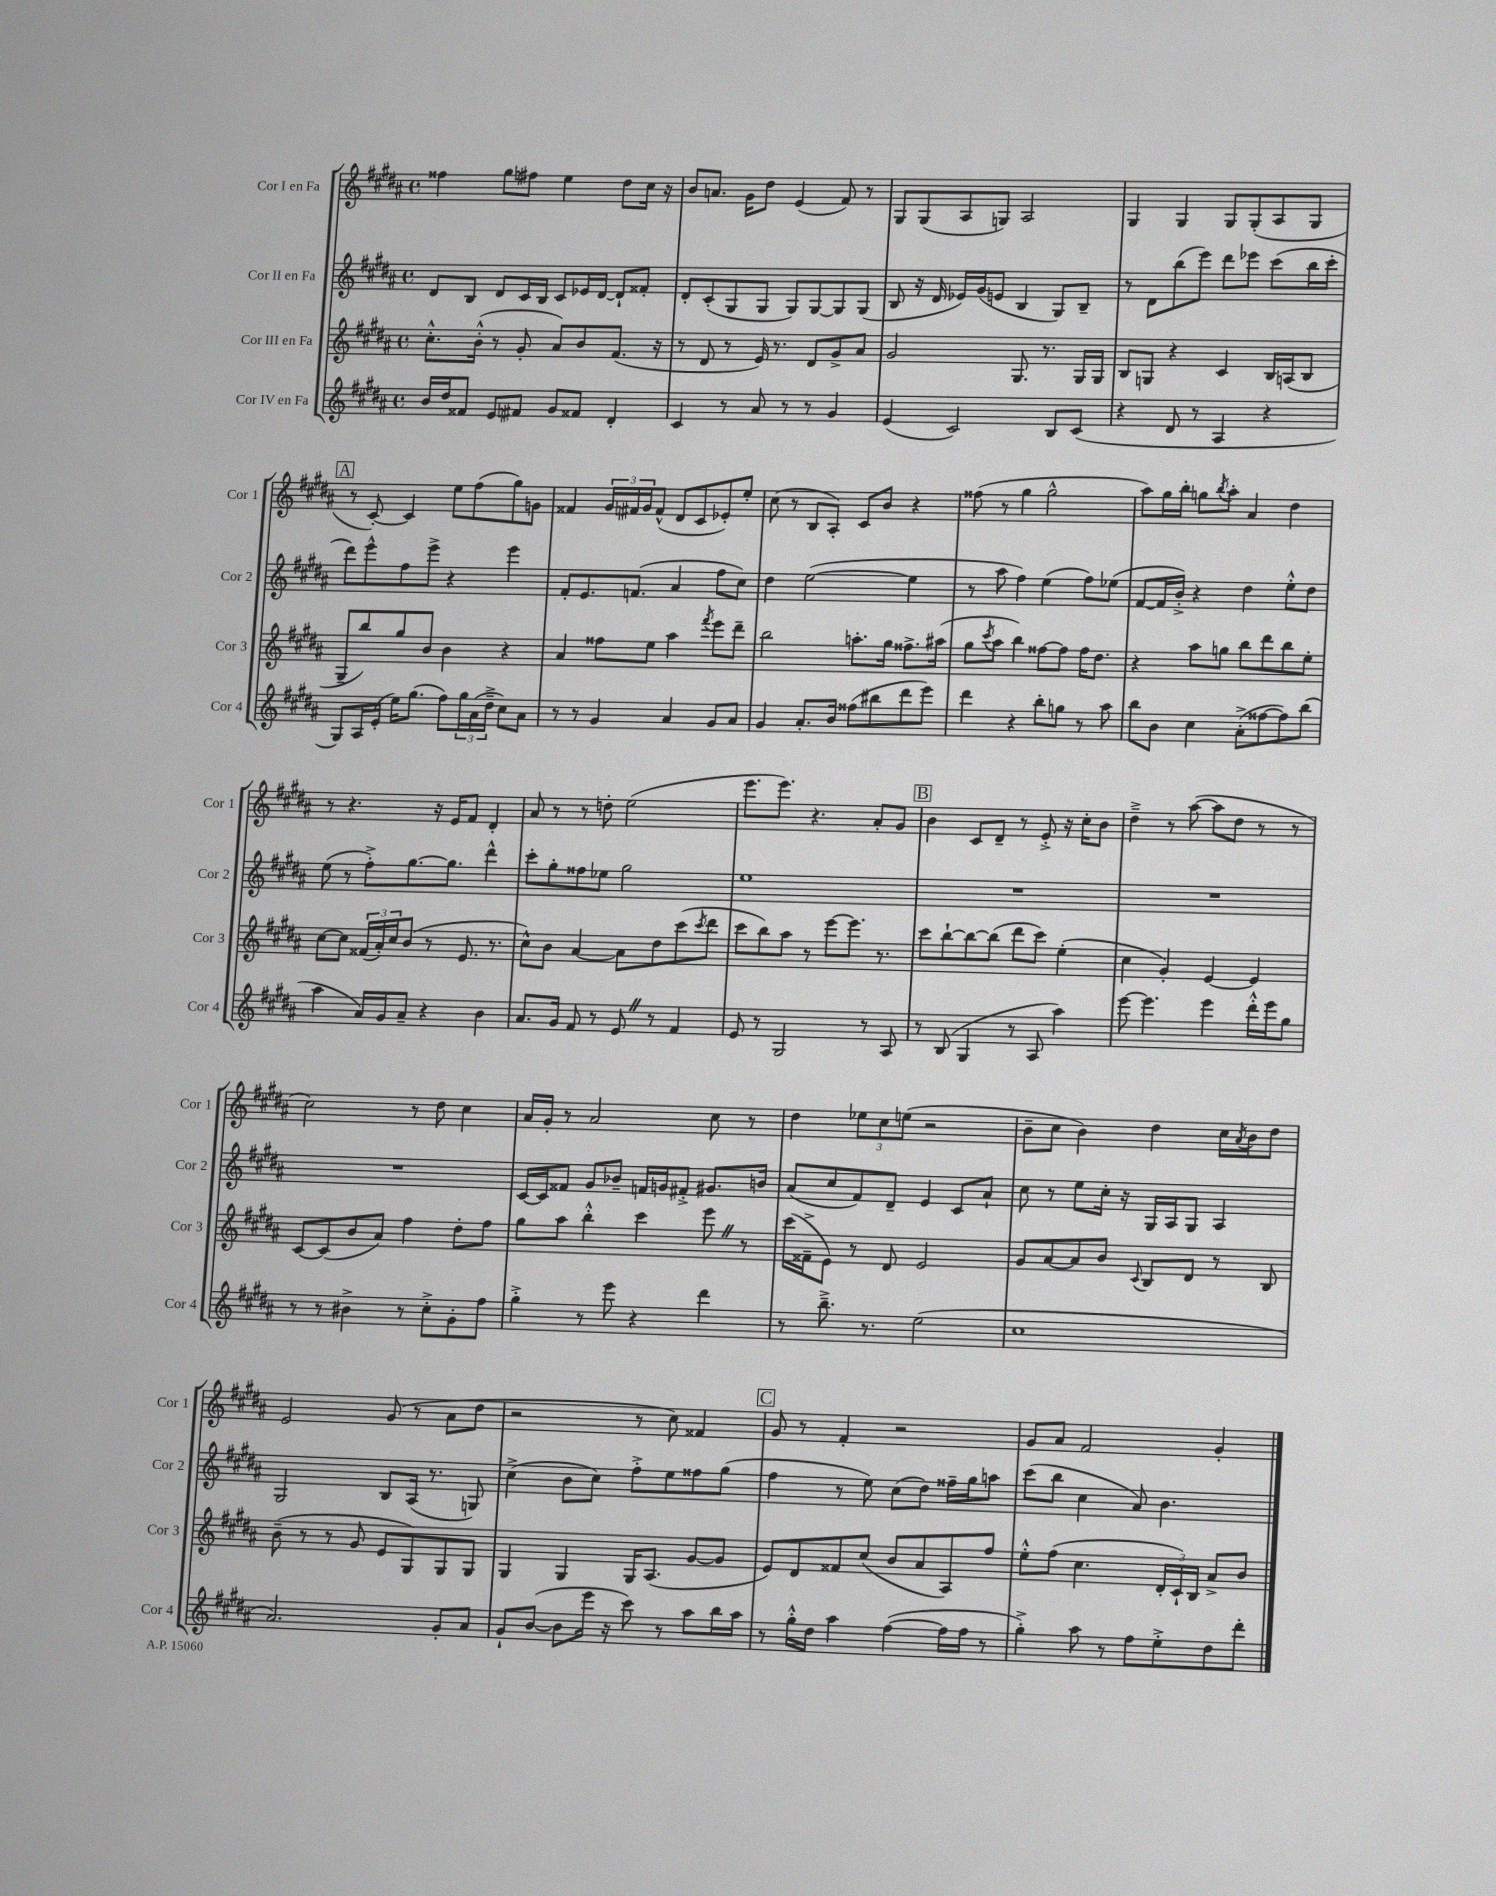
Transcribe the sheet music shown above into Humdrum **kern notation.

**kern	**kern	**kern	**kern
*staff4	*staff3	*staff2	*staff1
*clefG2	*clefG2	*clefG2	*clefG2
*k[f#c#g#d#a#]	*k[f#c#g#d#a#]	*k[f#c#g#d#a#]	*k[f#c#g#d#a#]
*M4/4	*M4/4	*M4/4	*M4/4
*met(c)	*met(c)	*met(c)	*met(c)
16b	8.cc#'^^	8d#	4ff##
16dd#	.	.	.
8f##	.	8B	.
.	(16b'^^	.	.
8e	8r	8d#	8gg#
8f#	8g#'	16c#	8ff#
.	.	16B	.
8g#	8a#)	8c#	4ee
8f##	8b	16e-	.
.	.	[16d#	.
4d#'	(8.f#	8d#`]	8dd#
.	.	8f##'	16cc#
.	16r	.	16r
=	=	=	=
4c#	8r	8d#'	8b
.	8d#	(8c#'	8.a
8r	8r	8G#	.
.	.	.	16g#
8a#	16e)	8G#	8dd#
.	8.r	.	.
8r	.	8G#)	(4e
8r	8d#	[8G#	.
4g#	8g#^	8G#]	8f#)
.	8a#	(8G#	8r
=	=	=	=
(4e	2g#	8B	8G#
.	.	16r	(8G#
.	.	16d#	.
2c#)	.	16e-)	8A#
.	.	(16g#	.
.	.	8e	8G)
.	8.G#	4B	2A#
.	8.r	.	.
8B	.	8G#)	.
(8c#	16G#	8B~	.
.	16G#	.	.
=	=	=	=
4r	8B	8r	4G#
.	8G	8d#	.
8d#	4r	(8bb	4G#
8r	.	8eee)	.
4A#	4c#	8ddd#	8G#
.	.	8eee-	(8G#'
4r	16B	(8ccc#	8A#
.	(16A	.	.
.	8B	16bb	8G#
.	.	16ccc#'	.
=	=	=	=
8G#)	8G#~	8ddd#)	8r
16A#	8bb)	8eee^^	[8c#')
(16e'	.	.	.
16ee)	8gg#	8ff#	4c#]
(8.gg#	.	.	.
.	8b	8eee^	.
8ff#)	4b	4r	8ee
24gg#	.	.	(8ff#
(24a#	.	.	.
24dd#~^	.	.	.
8cc#)	4r	4eee	8gg#)
8a#	.	.	8g
=	=	=	=
8r	4a#	8f#'	4f##
8r	.	8.e	.
4g#	8ff##	.	24g#
.	.	.	24f#
.	.	(8.f	.
.	.	.	24g#
.	8ee	.	(8f#^^
4a#	4aa#	4a#	8d#
.	.	.	8c#
.	8qfff#	.	.
8g#	8eee	8ff#	8e-')
8a#	8ddd#~	8cc#)	8ee'
=	=	=	=
4g#	2bb	4dd#	(8cc#
.	.	.	8r
8.a#'	.	([2ee	8B
.	.	.	8A#')
16b	.	.	.
(8ff##	8.aa'	.	8c#
8bb#	.	.	8b
.	16gg#	.	.
8ddd#	8.ff##^	4ee]	4r
8eee)	.	.	.
.	(16aa#	.	.
=	=	=	=
4ddd#	8gg#	8r	(8ff##
.	8qccc#	.	.
.	8aa#	8aa#	8r
4r	4bb)	4ff#)	4gg#
8bb'	[8ff##	(4ee	2gg#^^
8gg	8ff##]	.	.
8r	16ff##	8ff#)	.
.	8.dd#	.	.
8aa#	.	(8ee-	.
=	=	=	=
8bb	4r	[8f#	8aa#)
8b	.	16f#]	16gg#
.	.	16b'^)	16bb'
4cc#	8aa#	4r	8gg
.	.	.	8qbb
.	8gg	.	8aa#'
(8a#'^	8bb	4dd#	4a#
[8ff##	8ddd#	.	.
8ff##])	8bb	8ee'^^	4dd#
(8bb	8ee'	8dd#	.
=	=	=	=
4aa#	[8cc#	(8ee	8r
.	8cc#]	8r	4.r
16a#)	(24f##	8ff#'^)	.
.	24a#')	.	.
16g#	.	.	.
.	24cc#	.	.
8a#~	(8b	[8.gg#	.
4r	8r	.	16r
.	.	8.gg#]	16e
.	8.e	.	8f#
4b	.	4ddd#^^	4d#'
.	8.r	.	.
=	=	=	=
8.a#	8cc#^^)	8ccc#'	8a#
.	8b	8gg#'	8r
16g#	.	.	.
8f#	[4a#	8ff##	8r
8r	.	8ee-	8dd'
8e	8a#]	2gg#	(2ee
8r	8dd#	.	.
4f#	(8ccc#	.	.
.	8qccc#	.	.
.	8ddd#	.	.
=	=	=	=
8e	8ccc#	1ee	8.eee
8r	8bb)	.	.
.	.	.	8.eee)
2G#	8aa#	.	.
.	8r	.	4.r
.	[8eee	.	.
.	8.eee]	.	.
8r	.	.	8a#'
.	8.r	.	.
8A#	.	.	8g#
=	=	=	=
8r	8ccc#	1r	4b
(8B	[8bb`	.	.
4G#	8bb_	.	8c#
.	(8bb]	.	8d#~
8r	8ddd#	.	8r
8A#	8ccc#)	.	8e'^
4aa#)	(4ee'	.	16r
.	.	.	16cc#'
.	.	.	8b
=	=	=	=
[8eee	4cc#	1r	4dd#~^
4.eee]	.	.	.
.	4g#')	.	8r
.	.	.	([8aa#
4eee	[4e	.	8aa#]
.	.	.	8dd#
16ddd#'^^	4e]	.	8r
16eee	.	.	.
8gg#	.	.	8r
=	=	=	=
8r	[8c#	1r	2cc#)
8r	(8c#]	.	.
4b#^	8b	.	.
.	8a#)	.	.
8r	4ff#	.	8r
8cc#'^	.	.	8dd#
8g#'	8dd#'	.	4cc#
8ff#	8ff#	.	.
=	=	=	=
4gg#'^	8gg#	[16c#	16a#
.	.	16c#]	16g#'
.	8aa#	8f##	8r
8r	4bb'^^	8g#	2a#
8eee	.	8b-~	.
4r	4ccc#	16f	.
.	.	16g	.
.	.	8f#'^	.
4ddd#	8eee	8.g#	8cc#
.	8r	.	8r
.	.	16b	.
=	=	=	=
8r	(16ccc#	(8a#	4dd#
.	16f##~^	.	.
8.bb~^	8e)	8cc#	.
.	8r	8f#)	12ee-
8.r	.	.	.
.	.	.	12cc#
.	8d#	8d#~	.
.	.	.	(12ee
(2ee	2e	4e	2r
.	.	8c#	.
.	.	8a#`	.
=	=	=	=
1cc#	8g#	8cc#	8b~
.	[8a#	8r	8cc#
.	8a#]	8ee	4b)
.	8b	16cc#'	.
.	.	16r	.
.	8qqc#	.	.
.	8B	16G#	4dd#
.	.	16A#	.
.	8d#	8G#	.
.	8r	4A#	16cc#
.	.	.	8qa#
.	.	.	16b
.	8B	.	8dd#
=	=	=	=
2.a#)	(8b~	2G#	2e
.	8r	.	.
.	8r	.	.
.	8g#	.	.
.	8e	8B	(8g#
.	8G#)	(16A#	8r
.	.	8.r	.
8g#'	8G#	.	8a#
8a#	8G#	8G)	8dd#
=	=	=	=
8g#`	4G#	(4cc#^	2r
([8b	.	.	.
8b]	4G#	8b	.
16eee	.	8cc#)	.
16r	.	.	.
8ccc#)	16G#	8ff#'^	8r
.	(8.A#	.	.
8r	.	8ee	8cc#)
8aa#	[8g#	8ff##	4f##
16bb	8g#]	(8gg#	.
16aa#	.	.	.
=	=	=	=
8r	8e)	4ff#	8g#
16gg#'^^	8d#	.	8r
16dd#	.	.	.
4aa#	8f##	8r	4f#'
.	(8cc#	8ee)	.
([4ff#	8b	(8cc#	2r
.	8a#	8dd#)	.
16ff#]	8A#)	16ff##~	.
16ff#	.	16gg#	.
8r	8ff#	8aa	.
=	=	=	=
4gg#'^)	8ee'^^	(8ccc#	8g#
.	(8ff#	8bb	8a#
8aa#	4.cc#	4cc#	2f#
8r	.	.	.
8ff#	.	8a#)	.
8ee'^	24d#'	4.b	.
.	24c#`)	.	.
.	24B	.	.
8dd#	8a#^	.	4g#'
8ddd#'	8b	.	.
==	==	==	==
*-	*-	*-	*-
